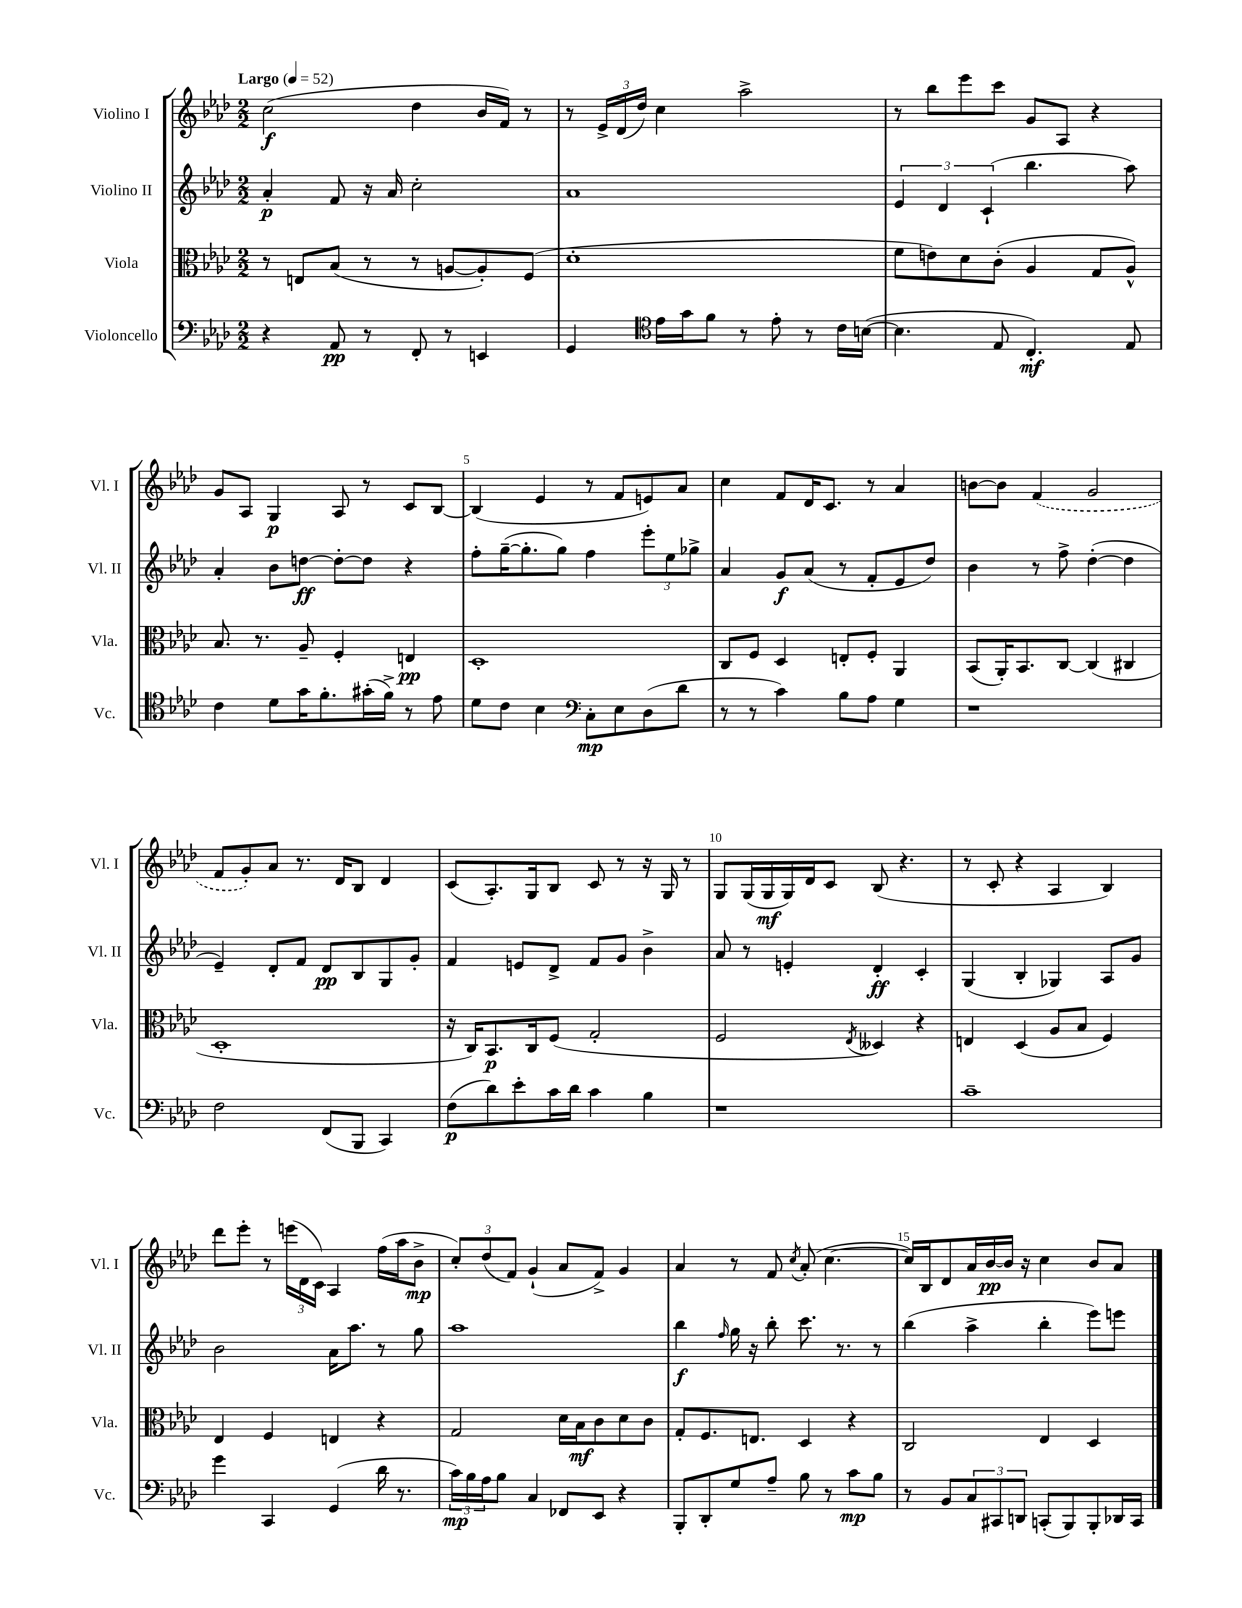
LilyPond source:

<<
\new StaffGroup <<
\new Staff = "s0" \with { instrumentName = "Violino I" shortInstrumentName = "Vl. I" } {
    \clef treble \key aes \major \numericTimeSignature \time 2/2 \tempo "Largo" 4 = 52
    c''2\f( des''4 bes'16 f'16) r8 |
    r8 \tuplet 3/2 { ees'16-> des'16( des''16) } c''4 aes''2-> |
    r8 bes''8 ees'''8 c'''8 g'8 aes8 r4 |
    g'8 aes8 g4\p aes8 r8 c'8 bes8~ |
    bes4( ees'4 r8 f'8 e'8) aes'8 |
    c''4 f'8 des'16 c'8. r8 aes'4 |
    b'8~ b'8 \once \slurDashed f'4( g'2 |
    f'8 g'8-.) aes'8 r8. des'16 bes8 des'4 |
    c'8( aes8.-.) g16 bes8 c'8 r8 r16 g16 r8 |
    g8 g16( g16\mf g16) des'16 c'8 bes8( r4. |
    r8 c'8-. r4 aes4 bes4) |
    des'''8 ees'''8-. r8 \tuplet 3/2 { e'''16( des'16 c'16) } aes4 f''16( aes''16 bes'8->\mp |
    \tuplet 3/2 { c''8-.) des''8( f'8) } g'4-!( aes'8 f'8->) g'4 |
    aes'4 r8 f'8 \acciaccatura { c''8 } aes'8-.( c''4.~ |
    c''16) bes16 des'8 aes'16 bes'16~\pp bes'16 r16 c''4 bes'8 aes'8 \bar "|." |
}
\new Staff = "s1" \with { instrumentName = "Violino II" shortInstrumentName = "Vl. II" } {
    \clef treble \key aes \major \numericTimeSignature \time 2/2
    aes'4-.\p f'8 r16 aes'16 c''2-. |
    aes'1 |
    \tuplet 3/2 { ees'4 des'4 c'4-!( } bes''4. aes''8) |
    aes'4-. bes'8 d''8~\ff d''8~-. d''8 r4 |
    f''8-. g''16~--( g''8.-. g''8) f''4 \tuplet 3/2 { ees'''8-. ees''8 ges''8-> } |
    aes'4 g'8\f aes'8( r8 f'8-. ees'8 des''8) |
    bes'4 r8 f''8-> des''4~-.( des''4 |
    ees'4--) des'8-. f'8 des'8\pp bes8 g8 g'8-. |
    f'4 e'8 des'8-> f'8 g'8 bes'4-> |
    aes'8 r8 e'4-. des'4-.\ff c'4-. |
    g4( bes4-. ges4) aes8 g'8 |
    bes'2 aes'16 aes''8. r8 g''8 |
    aes''1 |
    bes''4\f \grace { f''16 } g''16 r16 bes''8-. c'''8. r8. r8 |
    bes''4( aes''4-> bes''4-. ees'''8) e'''8 \bar "|." |
}
\new Staff = "s2" \with { instrumentName = "Viola" shortInstrumentName = "Vla." } {
    \clef alto \key aes \major \numericTimeSignature \time 2/2
    r8 e8 bes8( r8 r8 a8~ a8-.) f8( |
    des'1-. |
    f'8 e'8) des'8 c'8-.( aes4 g8 aes8-^) |
    bes8. r8. aes8-- f4-. e4\pp |
    des1-. |
    c8 f8 des4 e8-. f8-. aes,4 |
    bes,8( aes,16-.) bes,8. c8~ c4( cis4 |
    des1-. |
    r16 c16) bes,8.\p c16 f8( g2-. |
    f2 \acciaccatura { ees8 } deses4) r4 |
    e4 des4( aes8 bes8 f4) |
    ees4 f4 e4 r4 |
    g2 des'16 bes16\mf c'8 des'8 c'8 |
    g8-. f8. e8. des4 r4 |
    c2 ees4 des4 \bar "|." |
}
\new Staff = "s3" \with { instrumentName = "Violoncello" shortInstrumentName = "Vc." } {
    \clef bass \key aes \major \numericTimeSignature \time 2/2
    r4 aes,8\pp r8 f,8-. r8 e,4 |
    g,4 \clef tenor ees'16 g'16 f'8 r8 ees'8-. r8 c'16 b16~( |
    b4. ees8 c4.-.\mf) ees8 |
    c'4 des'8 g'16 f'8.-. gis'16-.( f'16->) r8 ees'8 |
    des'8 c'8 bes4 \clef bass c8-.\mp ees8 des8( des'8 |
    r8 r8 c'4) bes8 aes8 g4 |
    r1 |
    f2 f,8( bes,,8 c,4) |
    f8\p( des'8) ees'8-. c'16 des'16 c'4 bes4 |
    r1 |
    c'1-- |
    g'4 c,4 g,4( des'16 r8. |
    \tuplet 3/2 { c'16\mp) bes16 aes16 } bes8 c4 fes,8 ees,8 r4 |
    bes,,8-. des,8-. g8 aes8-- bes8 r8 c'8\mp bes8 |
    r8 bes,8 \tuplet 3/2 { c8 cis,8 d,8 } c,8-.( bes,,8) bes,,8-. des,16 c,16 \bar "|." |
}
>>
>>
\layout { \context { \Score \override BarNumber.break-visibility = ##(#f #t #t) barNumberVisibility = #(every-nth-bar-number-visible 5) } }
